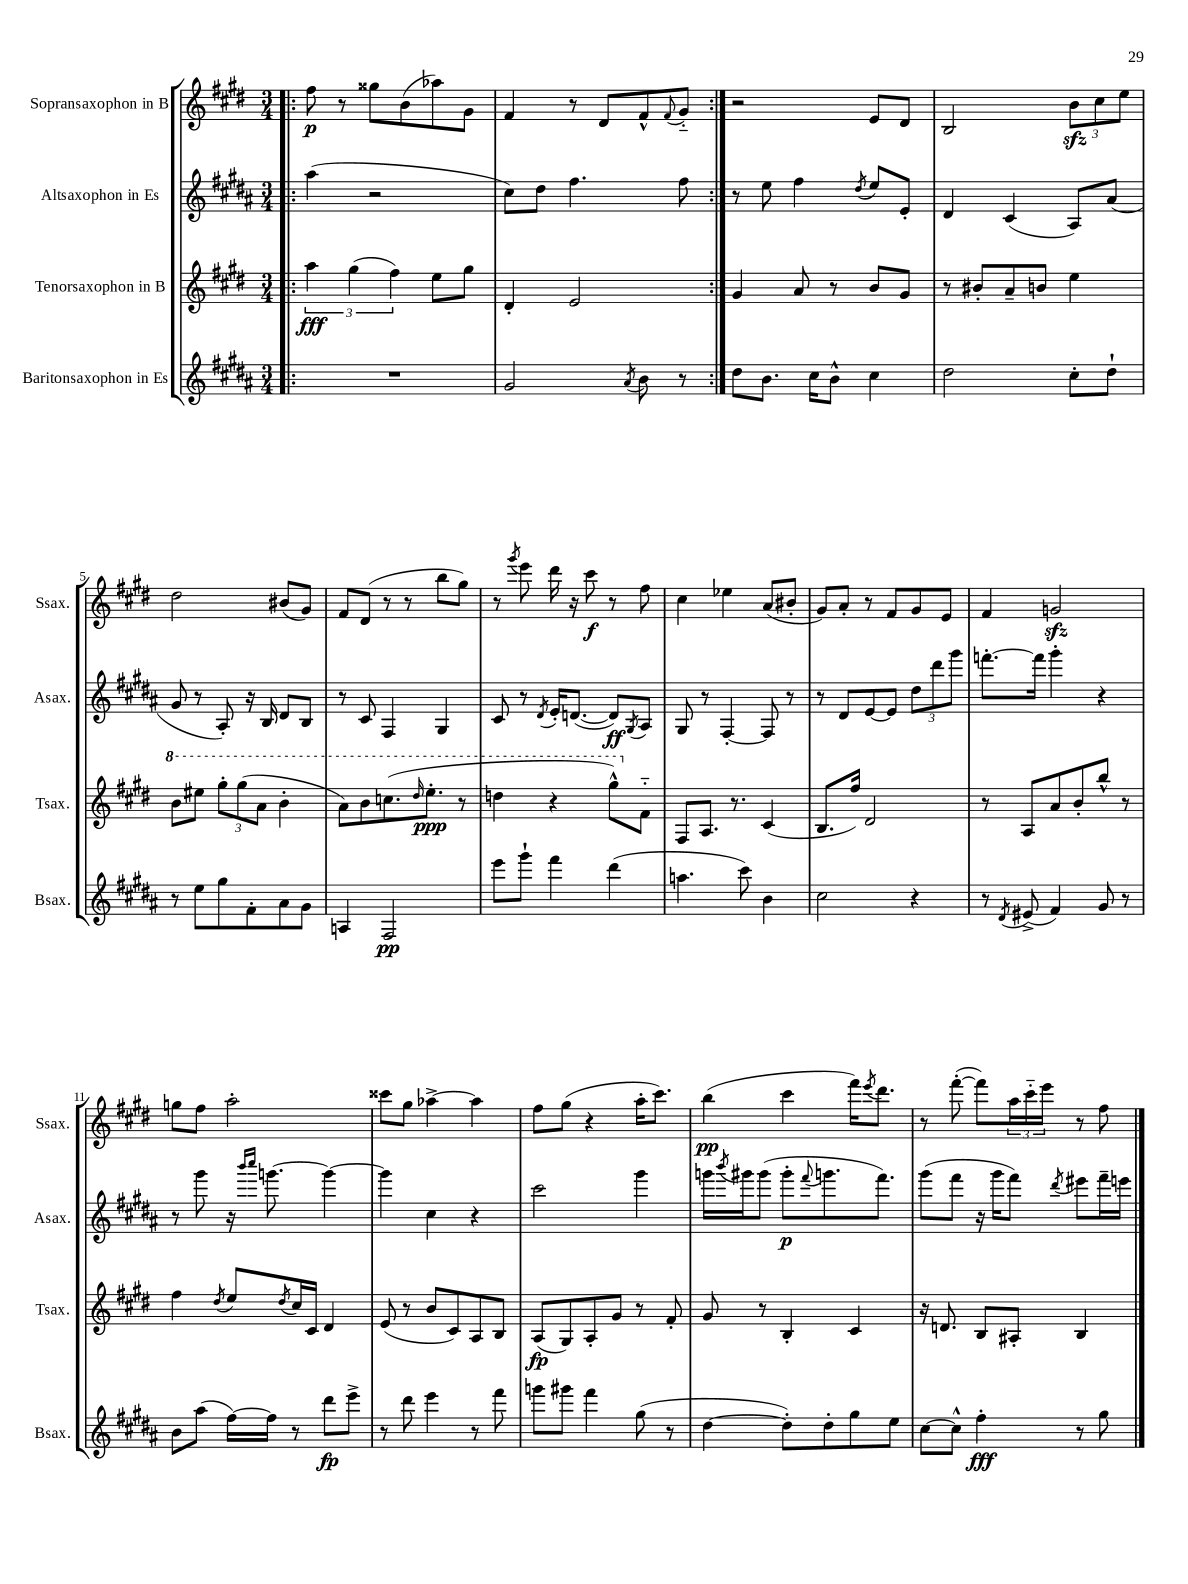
<<
\new StaffGroup <<
\new Staff = "s0" \with { instrumentName = "Sopransaxophon in B" shortInstrumentName = "Ssax." } {
    \clef treble \key e \major \numericTimeSignature \time 3/4
    \repeat volta 2 { \bar ".|:" fis''8\p r8 gisis''8 b'8( aes''8) gis'8 |
    fis'4 r8 dis'8 fis'8-^ \appoggiatura { fis'8 } gis'8-_ | }
    r2 e'8 dis'8 |
    b2 \tuplet 3/2 { b'8\sfz cis''8 e''8 } |
    dis''2 bis'8( gis'8) |
    fis'8 dis'8( r8 r8 b''8 gis''8) |
    r8 \acciaccatura { gis'''8 } e'''8 dis'''16 r16 cis'''8\f r8 fis''8 |
    cis''4 ees''4 a'8( bis'8-. |
    gis'8) a'8-. r8 fis'8 gis'8 e'8 |
    fis'4 g'2\sfz |
    g''8 fis''8 a''2-. |
    cisis'''8 gis''8 aes''4~-> aes''4 |
    fis''8 gis''8( r4 a''16-. cis'''8.) |
    b''4\pp( cis'''4 fis'''16) \acciaccatura { e'''8 } dis'''8. |
    r8 fis'''8~-.( fis'''8) \tuplet 3/2 { a''16 cis'''16-_ e'''16 } r8 fis''8 \bar "|." |
}
\new Staff = "s1" \with { instrumentName = "Altsaxophon in Es" shortInstrumentName = "Asax." } {
    \clef treble \key b \major \numericTimeSignature \time 3/4
    \repeat volta 2 { \bar ".|:" ais''4( r2 |
    cis''8) dis''8 fis''4. fis''8 | }
    r8 e''8 fis''4 \acciaccatura { dis''8 } e''8 e'8-. |
    dis'4 cis'4( ais8) ais'8( |
    gis'8 r8 ais8-.) r16 b16 dis'8 b8 |
    r8 cis'8 fis4 gis4 |
    cis'8 r8 \acciaccatura { dis'8 } e'16-. d'8.~( d'8\ff) \acciaccatura { gis8 } ais8 |
    gis8 r8 fis4~-. fis8 r8 |
    r8 dis'8 e'8~ e'8 \tuplet 3/2 { dis''8 dis'''8 gis'''8 } |
    f'''8.~-. f'''16 gis'''4-. r4 |
    r8 gis'''8 r16 \grace { b'''16 cis''''16 } g'''8.~ g'''4~ |
    g'''4 cis''4 r4 |
    cis'''2 gis'''4 |
    g'''16 \acciaccatura { b'''8 } gis'''16 gis'''8( gis'''8-.\p \appoggiatura { fis'''8 } g'''8. fis'''8.) |
    gis'''8( fis'''8 r16 gis'''16 fis'''8) \acciaccatura { dis'''8 } eis'''8 fis'''16-- e'''16 \bar "|." |
}
\new Staff = "s2" \with { instrumentName = "Tenorsaxophon in B" shortInstrumentName = "Tsax." } {
    \clef treble \key e \major \numericTimeSignature \time 3/4
    \repeat volta 2 { \bar ".|:" \tuplet 3/2 { a''4\fff gis''4( fis''4) } e''8 gis''8 |
    dis'4-. e'2 | }
    gis'4 a'8 r8 b'8 gis'8 |
    r8 bis'8-. a'8-- b'8 e''4 |
    \ottava #1 b''8 eis'''8 \tuplet 3/2 { gis'''8-. gis'''8( a''8 } b''4-. |
    a''8) b''8 c'''8.( \grace { dis'''16 } e'''8.-.\ppp r8 |
    d'''4 r4 gis'''8-^) \ottava #0 fis'8-_ |
    fis8 a8. r8. cis'4( |
    b8. fis''16) dis'2 |
    r8 a8 a'8 b'8-. b''8-^ r8 |
    fis''4 \acciaccatura { dis''8 } e''8 \acciaccatura { dis''8 } cis''16 cis'16 dis'4 |
    e'8( r8 b'8 cis'8) a8 b8 |
    a8\fp( gis8) a8-. gis'8 r8 fis'8-. |
    gis'8 r8 b4-. cis'4 |
    r16 d'8. b8 ais8-. b4 \bar "|." |
}
\new Staff = "s3" \with { instrumentName = "Baritonsaxophon in Es" shortInstrumentName = "Bsax." } {
    \clef treble \key b \major \numericTimeSignature \time 3/4
    \repeat volta 2 { \bar ".|:" R2. |
    gis'2 \acciaccatura { ais'8 } b'8 r8 | }
    dis''8 b'8. cis''16 b'8-^ cis''4 |
    dis''2 cis''8-. dis''8-! |
    r8 e''8 gis''8 fis'8-. ais'8 gis'8 |
    a4 fis2\pp |
    e'''8 gis'''8-! fis'''4 dis'''4( |
    a''4. cis'''8) b'4 |
    cis''2 r4 |
    r8 \acciaccatura { dis'8 } eis'8->( fis'4) gis'8 r8 |
    b'8 ais''8( fis''16~) fis''16 r8 dis'''8\fp e'''8-> |
    r8 dis'''8 e'''4 r8 fis'''8 |
    g'''8 gis'''8 fis'''4 gis''8( r8 |
    dis''4~ dis''8-.) dis''8-. gis''8 e''8 |
    cis''8~ cis''8-^ fis''4-.\fff r8 gis''8 \bar "|." |
}
>>
>>
